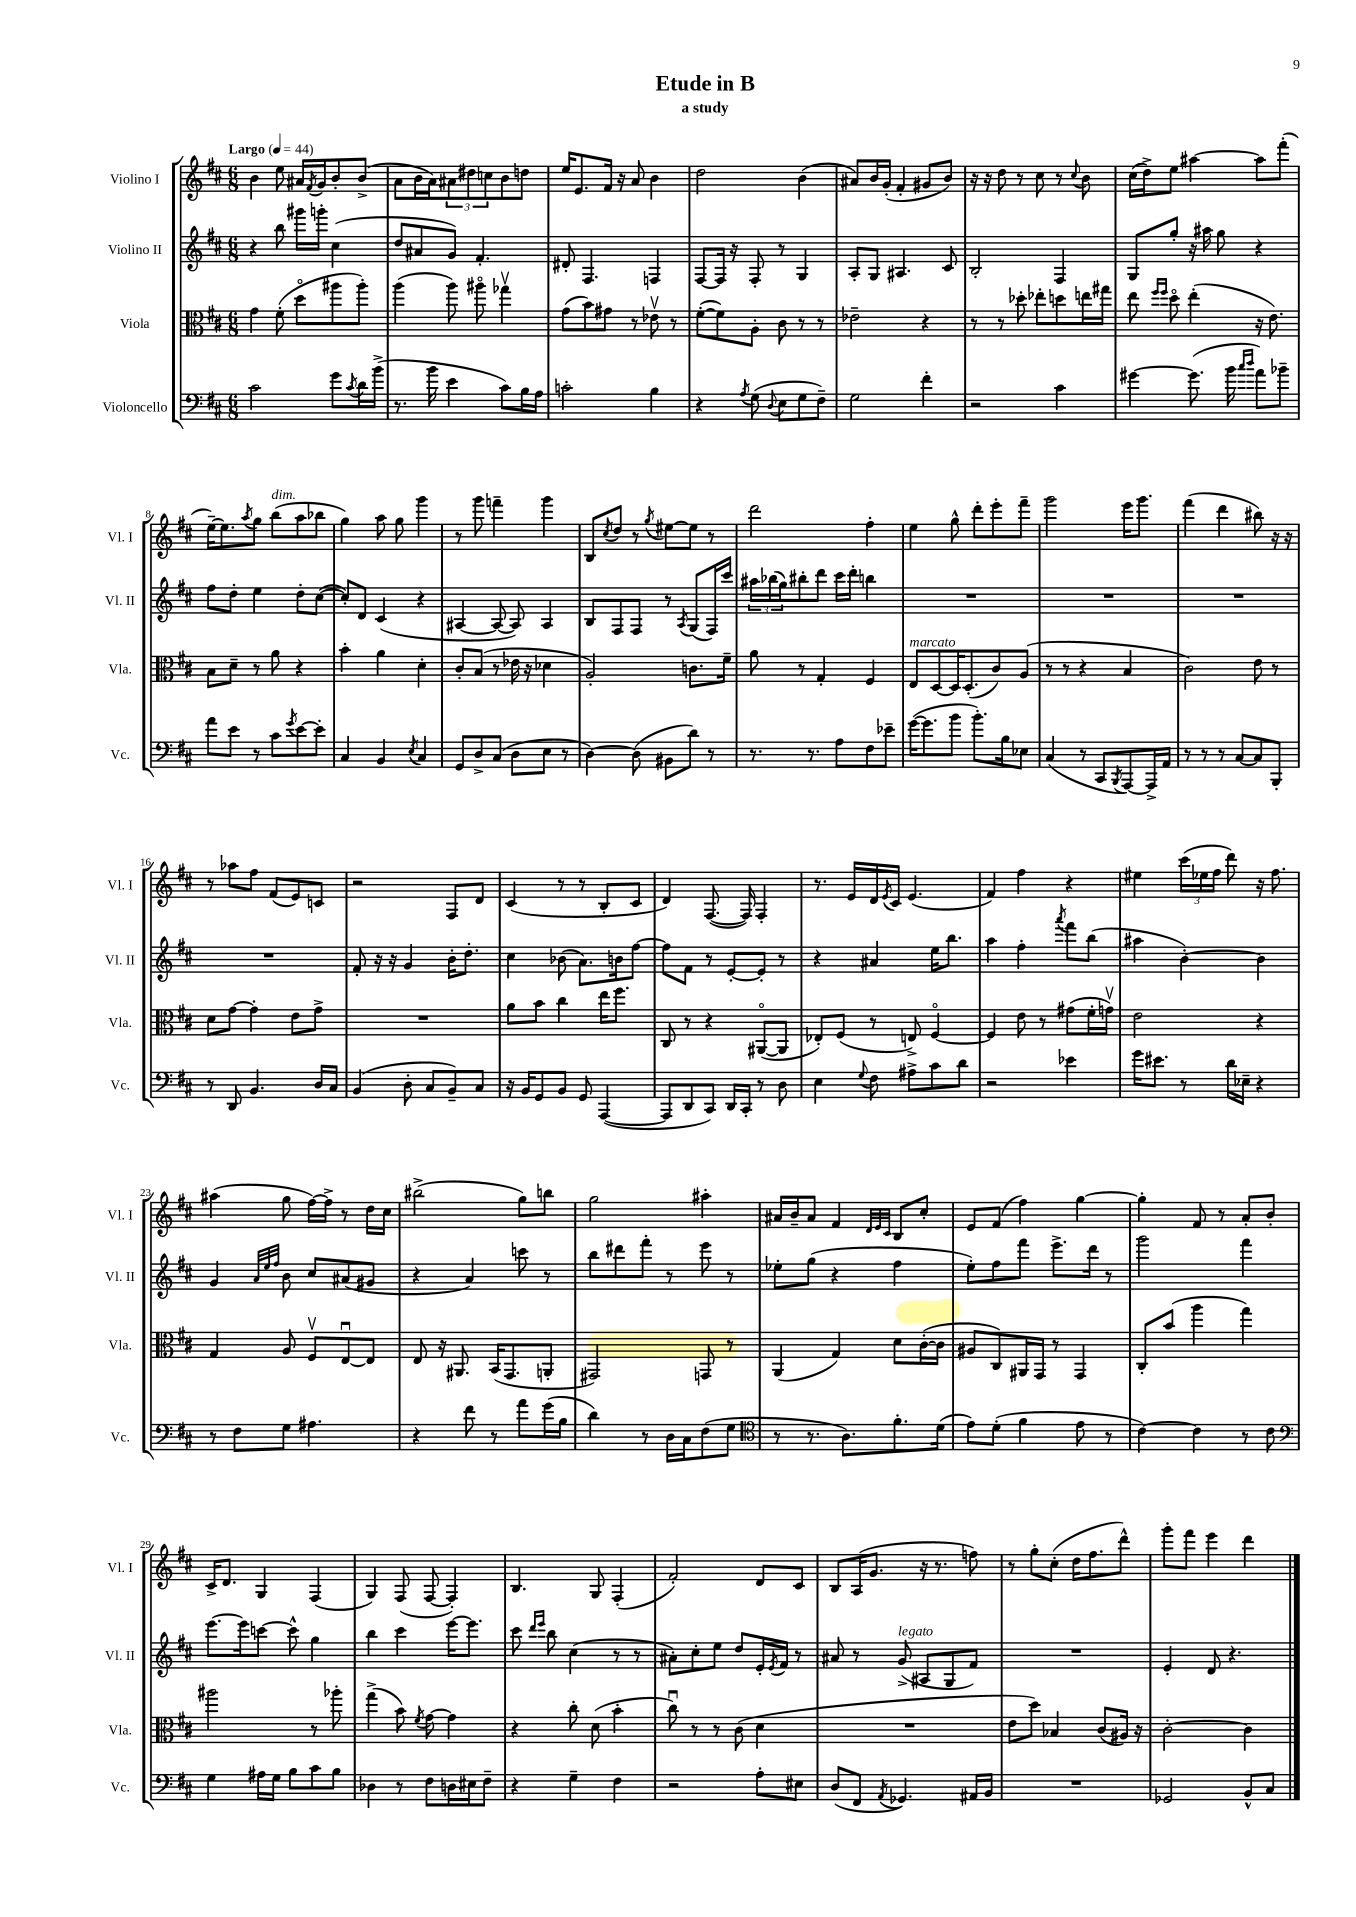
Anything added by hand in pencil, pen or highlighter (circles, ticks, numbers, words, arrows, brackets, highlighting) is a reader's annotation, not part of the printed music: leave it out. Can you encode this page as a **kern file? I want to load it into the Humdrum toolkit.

**kern	**kern	**kern	**kern
*part4	*part3	*part2	*part1
*staff4	*staff3	*staff2	*staff1
*I"Violoncello	*I"Viola	*I"Violino II	*I"Violino I
*I'Vc.	*I'Vla.	*I'Vl. II	*I'Vl. I
*clefF4	*clefC3	*clefG2	*clefG2
*k[f#c#]	*k[f#c#]	*k[f#c#]	*k[f#c#]
*M6/8	*M6/8	*M6/8	*M6/8
*MM44	*MM44	*MM44	*MM44
=1	=1	=1	=1
!	!	!	!LO:TX:a:B:t=Largo
2c#\	4g\	4r	4b\
.	(8f#'\	8bb\	8ee\
.	8dd\L	16ggg#X\LL	16a#X/LL
.	.	.	8qf#/
.	.	16gggn'\JJ	16g/J
8g\L	8aa#X\	(4cc#\	8b'/
8qc#/	.	.	.
16d\L	8aa#'\J)	.	(8b^/J
(16b^\JJ	.	.	.
=2	=2	=2	=2
8.r	(4aa\	8dd/L	8a\L
.	.	8a#X/	16b\L
16b\	.	.	16a\J)
4e\	8aa\)	8g/J)	12a#X\
.	.	.	12dd#X\
.	8aa#X\	4.f#'/	.
.	.	.	12ccn\
8c#\L)	4gg-Xv\	.	8b\
16B\L	.	.	8ddn\J
16A\JJ	.	.	.
=3	=3	=3	=3
2cn'\	(8g\L	8d#X'/	16ee/KL
.	.	.	8.e/
.	8b\)	4.F#/	.
.	8g#X\J	.	16f#/Jk
.	.	.	16r
.	8r	.	8a/
4B\	8e-Xv\	4Fn/	4b\
.	8r	.	.
=4	=4	=4	=4
4r	([8f#'\L	[8F#/L	2dd\
.	8f#\])	16F#/Jk]	.
.	.	16r	.
8qA/	.	.	.
(8G\	8A'\J	8F#'/	.
8qqD/	.	.	.
8E\L	8c#\	8r	.
8G\	8r	4G/	(4b\
8F#~\J)	8r	.	.
=5	=5	=5	=5
2G\	2e-X~\	8A'/L	8a#X/L)
.	.	8G/J	16b/L
.	.	.	(16g'/JJ
.	.	4.A#X/	4f#'/
4f#'\	4r	.	8g#X/L
.	.	8c#/	8b/J)
=6	=6	=6	=6
2r	8r	2B'/	16r
.	.	.	16r
.	8r	.	8dd\
.	8dd-X'\	.	8r
.	8ee-X'\L	.	8cc#\
4c#\	8ddn\	4F#/	8r
.	.	.	8qqcc#/
.	16een\L	.	8b\
.	16gg#X\JJ	.	.
=7	=7	=7	=7
[4g#X\	8ee\	8G/L	(16cc#\LL
.	.	.	16dd^\J)
.	16qqff#/LL	.	.
.	16qqff#/JJ	.	.
.	8dd\	8gg'/J	8ee\J
(8.g#\]	(4ee'\	16r	[4aa#X\
.	.	16aa#X\	.
.	.	8gg\	.
16b\	.	.	.
16qqcc#/LL	.	.	.
16qqdd/JJ	.	.	.
8a\L)	16r	4r	8aa#\L]
.	8.e\)	.	.
8b-X~\J	.	.	(8fff#'\J
!!LO:LB:g=z
=8	=8	=8	=8
8a\L	8B\L	8ff#\L	[16ee~\KL)
.	.	.	8.ee\]
8e\J	8d~\J	8dd'\J	.
.	.	.	8qaa/
8r	8r	4ee\	8gg\J
!	!	!	!LO:TX:a:i:t=dim.
8c#\L	8a\	.	(8bb\L
8qg/	.	.	.
[8e\	4r	8dd'\L	8aa\
8e'\J]	.	([8cc#\J	8bb-X\J
=9	=9	=9	=9
4C#/	4b'\	8cc#'/L])	4gg\)
.	.	8d/J	.
4BB/	4a\	(4c#/	8aa\
.	.	.	8gg\
8qE/	.	.	.
4C#/	4d'\	4r	4ggg\
=10	=10	=10	=10
8GG/L	8c#'/L	[4A#X/	8r
8D^/	(8B/J	.	8ggg\
(8C#/J	8r	8A#/_	4fffn~\
8D\L	16e-X\	8A#/])	.
.	16r	.	.
8E\J	4d-X\	4A#/	4ggg\
8r	.	.	.
=11	=11	=11	=11
[4D\)	2A'/)	8B/L	8B/L
.	.	.	8qcc#/
.	.	8F#/	8dd/J
(8D\]	.	8F#/J	8r
.	.	.	8qgg/
8BB#X\L	.	8r	[8ee#X\L
.	.	8qA/	.
8d\J)	8.cn\L	(8G/L	8ee#\J]
8r	.	16F#/L)	8r
.	16f#~\Jk	16ccc#/JJ	.
=12	=12	=12	=12
8.r	8a\	24aa#X\LL	2ddd\
.	.	(24bb-X\	.
.	.	24gg\J)	.
.	8r	8bb#X'\	.
8.r	.	.	.
.	4G'/	8ddd\J	.
8A\L	.	16ccc#\LL	.
.	.	16ddd'\JJ	.
8F#\	4F#/	4bbn\	4ff#'\
8e-X~\J	.	.	.
=13	=13	=13	=13
!	!LO:TX:a:i:t=marcato	!	!
([16g\KL	8E/L	2.r	4ee\
8.g\]	.	.	.
.	[8D/	.	.
8b\J	16D/K]	.	8gg^^\
.	(8.D'/	.	.
8.b'\L)	.	.	8ddd'\L
.	8c#/)	.	8eee'\
16B\k	.	.	.
8E-X\J	(8A/J	.	8fff#~\J
=14	=14	=14	=14
(4C#/	8r	2.r	2ggg\
.	8r	.	.
8r	4r	.	.
8CC#/L	.	.	.
8qBBB/	.	.	.
[8AAA/)	4B/	.	16eee\KL
.	.	.	8.ggg\J
16AAA^/L]	.	.	.
16AA/JJ	.	.	.
=15	=15	=15	=15
8r	2c#\)	2.r	(4fff#\
8r	.	.	.
8r	.	.	4ddd\
[8C#/L	.	.	.
8C#/]	8e\	.	8bb#X\)
8BBB'/J	8r	.	16r
.	.	.	16r
!!LO:LB:g=z
=16	=16	=16	=16
8r	8d\L	2.r	8r
8DD/	[8g\J	.	8aa-X\L
4.BB/	4g'\]	.	8ff#\J
.	.	.	(8f#/L
.	8e\L	.	8e/)
16D/LL	8g^\J	.	8cn/J
16C#/JJ	.	.	.
=17	=17	=17	=17
(4BB/	2.r	8f#'/	2r
.	.	16r	.
.	.	16r	.
8D'\	.	4g/	.
8C#/L	.	.	.
8BB~/)	.	16b'\KL	8F#/L
.	.	8.dd'\J	.
8C#/J	.	.	8d/J
=18	=18	=18	=18
16r	8a\L	4cc#\	(4c#/
16BB/KL	.	.	.
8GG/	8b\J	.	.
8BB/J	4cc#\	(8b-X\	8r
8GG/	.	8.a\L)	8r
([4AAA/	16ee\KL	.	8B'/L
.	8.ff#\J	16bn\k	.
.	.	[8ff#\J	8c#/J
=19	=19	=19	=19
8AAA/L]	8C#/	8ff#\L]	4d/)
8DD/	8r	8f#\J	.
8CC#/J)	4r	8r	([8.F#/
16DD/LL	.	[8e'/L	.
16CC#'/JJ	.	.	16F#/])
8r	([8AA#X/L	8e'/J]	4F#'/
8D\	8AA#/J]	8r	.
=20	=20	=20	=20
4E\	8E-X'/L)	4r	8.r
.	(8F#/J	.	.
.	.	.	16e/LL
8qqG/	.	.	.
8F#\	8r	4a#X/	16d/
.	.	.	8qe/
.	.	.	16c#/JJ
8A#X^\L	8En^/)	.	(4.e/
8c#\	[4F#/	16ee\KL	.
.	.	8.bb\J	.
8d\J	.	.	.
=21	=21	=21	=21
2r	4F#/]	4aa\	4f#/)
.	8e\	4ff#'\	4ff#\
.	8r	.	.
.	.	8qaaa/	.
4e-X\	(8g#X\L	8fff#\L	4r
.	16f#'\L	(8bb\J	.
.	16gnv\JJ)	.	.
=22	=22	=22	=22
16g\KL	2e\	4aa#X\	4ee#X\
8.e#X\J	.	.	.
8r	.	[4b'\)	(24ccc#\LL
.	.	.	24ee-X\
.	.	.	24ff#\JJ
16d\LL	.	.	8ddd\)
16E-X~\JJ	.	.	.
4r	4r	4b\]	16r
.	.	.	8.ff#\
!!LO:LB:g=z
=23	=23	=23	=23
8r	4G/	4g/	(4aa#X\
8F#\L	.	.	.
.	.	32qqa/LLL	.
.	.	32qqee/	.
.	.	32qqff#/JJJ	.
8G\J	8A/	8b\	8gg\
4.A#X\	8F#v/L	8cc#/L	[16ff#\LL)
.	.	.	16ff#^\JJ]
.	[8Eu/	(8a#X/	8r
.	8E/J]	8g#X/J	16dd\LL
.	.	.	16cc#\JJ
=24	=24	=24	=24
4r	8E/	4r	(2bb#X^\
.	16r	.	.
.	8.AA#X/	.	.
8f#\	.	4a/)	.
8r	(16BB/KL	.	.
.	8.GG/	.	.
8a\L	.	8cccn\	8gg\L)
(16g\L	8AAn'/J	8r	8bbn\J
16B\JJ	.	.	.
=25	=25	=25	=25
4d\)	2GG#X/)	8bb\L	2gg\
.	.	8ddd#X\	.
8r	.	8fff#'\J	.
16D\LL	.	8r	.
16C#\J	.	.	.
(8F#\	8GGn/	8eee\	4aa#X'\
8G\J	8r	8r	.
=26	=26	=26	=26
*clefC4	*	*	*
8r	(4AA/	8ee-X'\L	16a#X/LL
.	.	.	16b~/J
8.r	.	(8gg\J	8a#/J
.	4G/)	4r	4f#/
8.A\L)	.	.	.
.	.	.	32qqd/LLL
.	.	.	32qqe/
.	.	.	32qqc#/JJJ
8.f#'\	8d\L	4ff#\	8B/L
.	([16c#'\L	.	8cc#'/J
(16d\Jk	16c#\JJ]	.	.
=27	=27	=27	=27
8e\L)	8A#X/L	8ee'\L)	8e/L
(8d'\J	8C#/)	8ff#\	(8f#/J
4f#\	16AA#X/L	8fff#\J	4ff#\)
.	16GG/JJ	.	.
.	8r	8.eee^\L	.
8e\	4GG/	.	[4gg\
.	.	16ddd\Jk	.
8r	.	8r	.
=28	=28	=28	=28
[4c#\)	8C#'/L	2ggg\	4gg'\]
.	(8b/J	.	.
4c#\]	4aa\	.	8f#/
.	.	.	8r
8r	4gg\)	4fff#\	8a'/L
8c#\	.	.	8b'/J
!!LO:LB:g=z
=29	=29	=29	=29
*clefF4	*	*	*
4G\	2aa#X\	[8.eee\L	16c#^/KL
.	.	.	8.d/J
.	.	16eee\k]	.
16A#X\LL	.	[8cccn\J	4G/
16G\JJ	.	.	.
8B\L	.	8ccc^^\]	.
8c#\	8r	4gg\	(4F#/
8B\J	8aa-X'\	.	.
=30	=30	=30	=30
4D-X\	(4gg^\	4bb\	4G/)
8r	8b\)	4ccc#\	(8F#/
.	8qf#/	.	.
8F#\L	[8g\	.	[8F#/
16Dn\L	4g\]	[16eee\KL	4F#'/])
16E#X\J	.	8.eee\J]	.
8F#~\J	.	.	.
=31	=31	=31	=31
4r	4r	8ccc#\	4.B/
.	.	16qqddd/LL	.
.	.	16qqeee/JJ	.
.	.	8bb\	.
4G~\	8cc#'\	(4cc#\	.
.	(8d\	.	8G/
4F#\	4b'\	8r	(4F#'/
.	.	8r	.
=32	=32	=32	=32
2r	8cc#u\)	8a#X'\L)	2f#'/)
.	8r	8cc#'\	.
.	8r	8ee\J	.
.	(8c#\	8dd/L	.
8A'\L	4d\	16e'/L	8d/L
.	.	8qe/	.
.	.	16f#/JJ	.
8E#X\J	.	8r	8c#/J
=33	=33	=33	=33
(8D/L	2.r	8a#X/	8B/L
8FF#/J	.	8r	(16A/K
.	.	.	8.g/J
8qAA/	.	.	.
!	!	!LO:TX:a:i:t=legato	!
4.GG-X/)	.	(8g^/	.
.	.	8A#X/L	16r
.	.	.	8.r
.	.	8G/	.
16AA#X/LL	.	8f#/J)	8ffn\)
16BB/JJ	.	.	.
=34	=34	=34	=34
2.r	8e\L	2.r	8r
.	8dd\J)	.	8gg'\L
.	4B-X/	.	(8cc#'\J
.	.	.	16dd\KL
.	.	.	8.ff#\
.	(8c#/L	.	.
.	16A#X/Jk)	.	8ddd^^\J)
.	16r	.	.
=35	=35	=35	=35
2GG-X/	[2c#'\	4e'/	8ggg'\L
.	.	.	8fff#\J
.	.	8d/	4eee\
.	.	4.r	.
8BB^^/L	4c#\]	.	4ddd\
8C#/J	.	.	.
==	==	==	==
*-	*-	*-	*-
